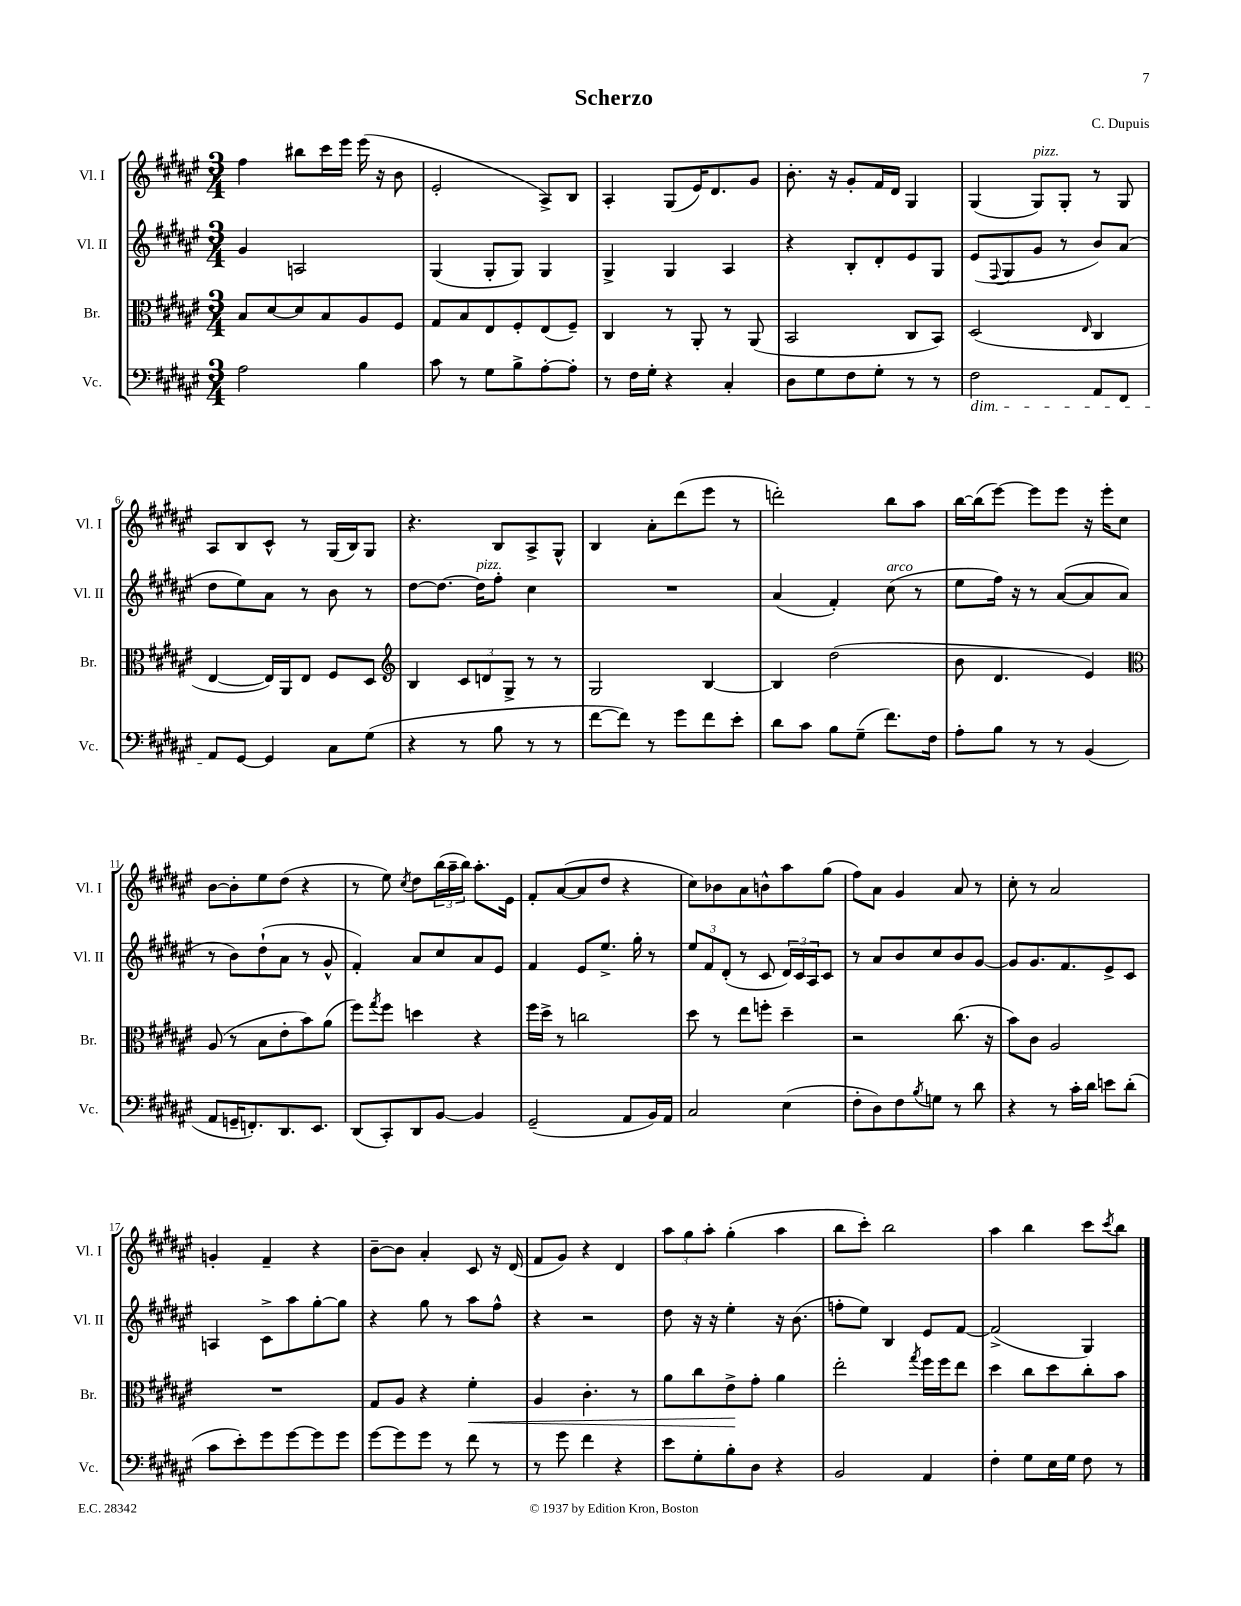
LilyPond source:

\header { title = "Scherzo" composer = "C. Dupuis" }
<<
\new StaffGroup <<
\new Staff = "s0" \with { instrumentName = "Vl. I" shortInstrumentName = "Vl. I" } {
    \clef treble \key fis \major \numericTimeSignature \time 3/4
    fis''4 bis''8 cis'''16 eis'''16 eis'''16( r16 b'8 |
    eis'2-. ais8->) b8 |
    ais4-. gis8( eis'16) dis'8. gis'8 |
    b'8.-. r16 gis'8-. fis'16 dis'16 gis4 |
    gis4( gis8^\markup { \italic "pizz." }) gis8-. r8 gis8 |
    ais8 b8 cis'8-^ r8 gis16( b16) gis8 |
    r4. b8 ais8-> gis8-^ |
    b4 ais'8-. dis'''8( eis'''8 r8 |
    d'''2-.) b''8 ais''8 |
    b''16~ b''16( eis'''8~) eis'''8 eis'''8 r16 eis'''16-. cis''8 |
    b'8~ b'8-. eis''8 dis''8( r4 |
    r8 eis''8) \acciaccatura { cis''8 } dis''8 \tuplet 3/2 { b''16( ais''16-- b''16) } ais''8.-. eis'16 |
    fis'8-. ais'8~( ais'8 dis''8 r4 |
    cis''8) bes'8 ais'8 b'8-^ ais''8 gis''8( |
    fis''8) ais'8 gis'4 ais'8 r8 |
    cis''8-. r8 ais'2 |
    g'4-. fis'4-- r4 |
    b'8~-- b'8 ais'4-. cis'8 r16 dis'16( |
    fis'8 gis'8) r4 dis'4 |
    \tuplet 3/2 { ais''8 gis''8 ais''8-. } gis''4-.( ais''4 |
    b''8 cis'''8-.) b''2 |
    ais''4 b''4 cis'''8 \acciaccatura { cis'''8 } b''8 \bar "|." |
}
\new Staff = "s1" \with { instrumentName = "Vl. II" shortInstrumentName = "Vl. II" } {
    \clef treble \key fis \major \numericTimeSignature \time 3/4
    gis'4 a2 |
    gis4( gis8-. gis8) gis4 |
    gis4-> gis4 ais4 |
    r4 b8-. dis'8-. eis'8 gis8 |
    eis'8( \appoggiatura { fis8 } gis8 gis'8 r8 b'8) ais'8( |
    dis''8 eis''8) ais'8 r8 b'8 r8 |
    dis''8~ dis''8.~ dis''16^\markup { \italic "pizz." } fis''8-. cis''4 |
    R2. |
    ais'4( fis'4-.) cis''8^\markup { \italic "arco" }( r8 |
    eis''8 fis''16) r16 r8 ais'8~( ais'8 ais'8 |
    r8 b'8) dis''8-!( ais'8 r8 gis'8-^ |
    fis'4-.) ais'8 cis''8 ais'8 eis'8 |
    fis'4 eis'8 eis''8.-> gis''16-. r8 |
    \tuplet 3/2 { eis''8 fis'8 dis'8-.( } r8 cis'8 \tuplet 3/2 { dis'16) cis'16 ais16 } cis'8 |
    r8 ais'8 b'8 cis''8 b'8 gis'8~ |
    gis'8 gis'8. fis'8. eis'8-> cis'8 |
    a4 cis'8-> ais''8 gis''8~-. gis''8 |
    r4 gis''8 r8 ais''8 fis''8-^ |
    r4 r2 |
    dis''8 r16 r16 eis''4-. r16 b'8.( |
    f''8-. eis''8) b4 eis'8 fis'8~ |
    fis'2->( gis4) \bar "|." |
}
\new Staff = "s2" \with { instrumentName = "Br." shortInstrumentName = "Br." } {
    \clef alto \key fis \major \numericTimeSignature \time 3/4
    b8 dis'8~ dis'8 b8 ais8 fis8 |
    gis8 b8 eis8 fis8-. eis8( fis8--) |
    cis4 r8 ais,8-. r8 ais,8( |
    b,2 cis8 b,8) |
    dis2( \grace { eis16 } cis4 |
    eis4~ eis16) ais,16 eis8 fis8 dis8 |
    \clef treble b4 \tuplet 3/2 { cis'8 d'8 gis8-> } r8 r8 |
    gis2 b4~ |
    b4 dis''2( |
    b'8 dis'4. eis'4) |
    \clef alto ais8( r8 b8 eis'8-. b'8) ais'8( |
    fis''8) \acciaccatura { gis''8 } fis''8 d''4 r4 |
    fis''16 dis''16-> r8 c''2 |
    dis''8 r8 eis''8 f''8-. dis''4-- |
    r2 cis''8.( r16 |
    b'8) cis'8 ais2 |
    R2. |
    gis8 ais8 r4 fis'4-.\< |
    ais4 cis'4.-. r8 |
    ais'8 cis''8 eis'8->\! gis'8-. ais'4 |
    eis''2-. \acciaccatura { gis''8 } fis''16 fis''16 eis''8 |
    dis''4 cis''8 dis''8 cis''8-. b'8 \bar "|." |
}
\new Staff = "s3" \with { instrumentName = "Vc." shortInstrumentName = "Vc." } {
    \clef bass \key fis \major \numericTimeSignature \time 3/4
    ais2 b4 |
    cis'8 r8 gis8 b8-> ais8~-. ais8-. |
    r8 fis16 gis16-. r4 cis4-. |
    dis8 gis8 fis8 gis8-. r8 r8 |
    fis2\dim ais,8 fis,8 |
    ais,8\! gis,8~ gis,4 cis8 gis8( |
    r4 r8 b8 r8 r8 |
    fis'8~ fis'8) r8 gis'8 fis'8 eis'8-. |
    dis'8 cis'8 b8 gis8--( fis'8.) fis16 |
    ais8-. b8 r8 r8 b,4( |
    ais,8 g,16-- f,8.-.) dis,8. eis,8. |
    dis,8( cis,8-.) dis,8 b,8~ b,4 |
    gis,2--( ais,8 b,16) ais,16 |
    cis2 eis4( |
    fis8-. dis8) fis8 \acciaccatura { b8 } g8 r8 dis'8 |
    r4 r8 cis'16-. dis'16 e'8 dis'8-.( |
    cis'8 eis'8-.) gis'8 gis'8~ gis'8 gis'8 |
    gis'8~ gis'8 gis'8 r8 fis'8 r8 |
    r8 gis'8 fis'4 r4 |
    eis'8 gis8-. b8-. dis8 r4 |
    b,2 ais,4 |
    fis4-. gis8 eis16 gis16 fis8 r8 \bar "|." |
}
>>
>>
